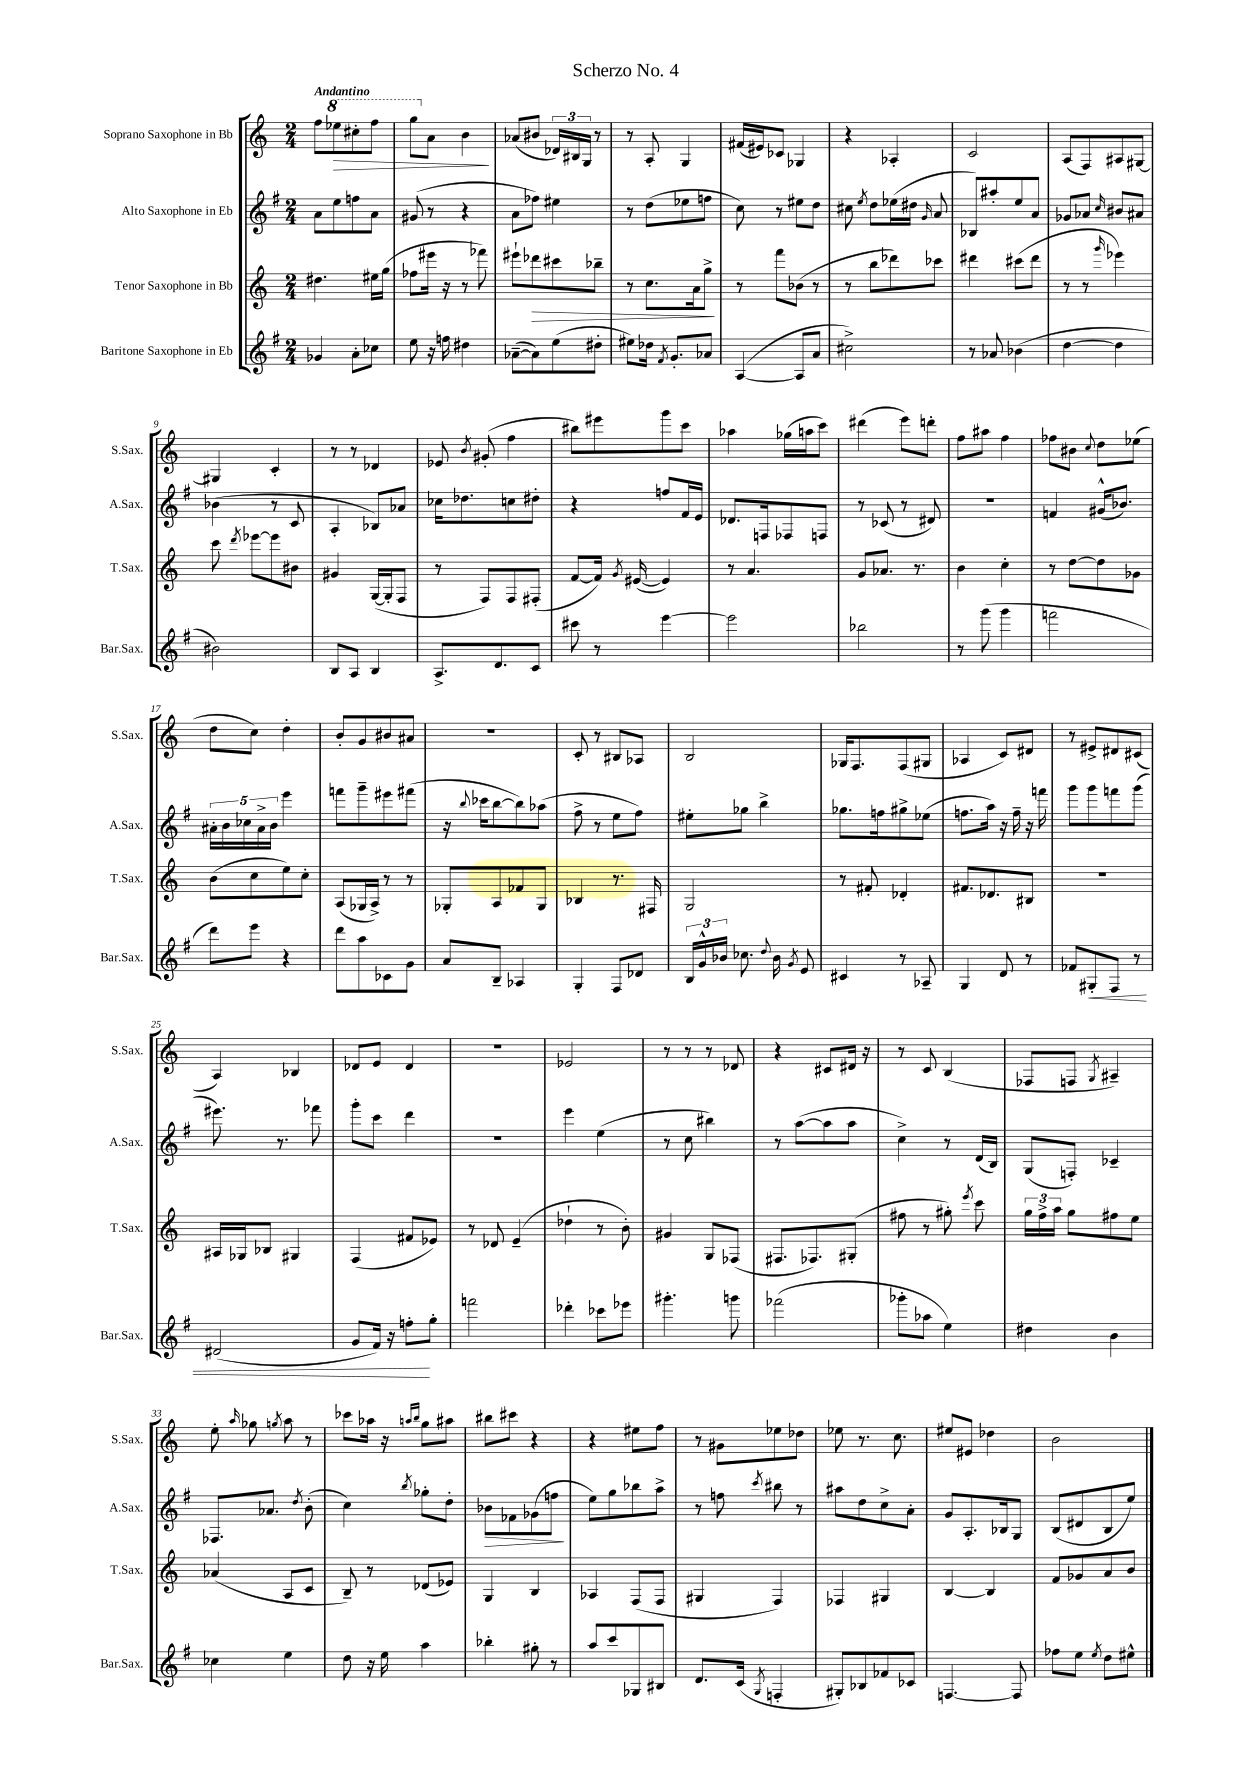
\header { title = "Scherzo No. 4" }
<<
\new StaffGroup <<
\new Staff = "s0" \with { instrumentName = "Soprano Saxophone in Bb" shortInstrumentName = "S.Sax." } {
    \clef treble \key c \major \numericTimeSignature \time 2/4 \tempo "Andantino"
    \autoBeamOff f''8[ \ottava #1 ees'''8\> cis'''8-. f'''8] |
    g'''8[ \ottava #0 a'8] b'4\! |
    aes'8[( bis'8] \tuplet 3/2 { des'16[) bis16 g16] } r8 |
    r8 a8-. g4 |
    fis'16[( eis'16) ces'8] ges4 |
    r4 aes4-. |
    c'2 |
    a8[( f8) ais8 gis8]~ |
    gis4 c'4-. |
    r8 r8 des'4 |
    ees'8 \acciaccatura { b'8 } gis'8-.( f''4 |
    bis''8[) eis'''8 g'''8 c'''8] |
    aes''4 ges''16[( a''16 c'''8]) |
    dis'''4( e'''8[) d'''8]-. |
    f''8[ ais''8] f''4 |
    fes''8[ bis'8] \appoggiatura { c''8 } d''8[ ees''8]( |
    d''8[ c''8]) d''4-. |
    b'8[-. g'8 bis'8 ais'8] |
    R2 |
    c'8-. r8 bis8[ aes8] |
    b2 |
    ges16[ f8. f8( gis8] |
    aes4 c'8[) dis'8] |
    r8 eis'8[-> dis'8 cis'8]( |
    a4) bes4 |
    des'8[ e'8] des'4 |
    R2 |
    ees'2 |
    r8 r8 r8 des'8 |
    r4 cis'8[ dis'16] r16 |
    r8 c'8 b4( |
    fes8[ f8] \acciaccatura { g8 } ais4--) |
    e''8-. \grace { a''16 } ges''8 \acciaccatura { g''8 } a''8 r8 |
    ces'''8[ aes''16] r16 \grace { a''16[ b''16] } g''8[ ais''8] |
    bis''8[ cis'''8] r4 |
    r4 eis''8[ f''8] |
    r8 gis'8[ ees''8 des''8] |
    ees''8 r8. c''8. |
    eis''8[ eis'8] des''4 |
    b'2 \bar "|." |
}
\new Staff = "s1" \with { instrumentName = "Alto Saxophone in Eb" shortInstrumentName = "A.Sax." } {
    \clef treble \key g \major \numericTimeSignature \time 2/4
    \autoBeamOff a'8[ e''8 f''8 a'8] |
    gis'8( r8 r4 |
    a'8[ fes''8]) eis''4 |
    r8 d''8[( ees''8 f''8] |
    c''8) r8 eis''8[ d''8] |
    cis''8 \acciaccatura { e''8 } d''8[ ees''16( dis''16] \grace { g'16 } a'8 |
    bes8[) ais''8-. e''8 a'8] |
    ges'8[ aes'8] \grace { c''16 } bis'8[ ais'8] |
    bes'4( r8 c'8 |
    a4-. bes8[) aes'8] |
    ces''16[ des''8. c''8 dis''8]-. |
    r4 f''8[ fis'16 e'16] |
    des'8.[ f16 fes8 f8] |
    r8 ces'8( r8 dis'8) |
    r2 |
    f'4 gis'16[-^( bes'8.]) |
    \tuplet 5/4 { ais'16[-. b'16 ces''16 ais'16-> b'16] } e'''4 |
    f'''8[ g'''8-- eis'''8 fis'''8]( |
    r16 \appoggiatura { b''8 } ces'''16[ b''8~ b''8) aes''8]( |
    fis''8-> r8 e''8[ fis''8]) |
    eis''8[-. ges''8] b''4-> |
    ges''8.[ f''16 gis''8-> ees''8]( |
    f''8.[ a''16]) r16 f''16-- r16 f'''16 |
    g'''8[ g'''8 f'''8 g'''8]( |
    eis'''8.) r8. fes'''8 |
    g'''8[-. c'''8] d'''4 |
    R2 |
    e'''4 e''4( |
    r8 c''8 bis''4) |
    r8 a''8[~( a''8 a''8] |
    c''4->) r8 d'16[( b16]) |
    g8[( f8]-.) ces'4-- |
    fes8.[ aes'8.] \acciaccatura { d''8 } b'8-.( |
    c''4) \acciaccatura { b''8 } ges''8[-. d''8]-. |
    bes'8[\> fes'8 ges'8( f''8]\! |
    e''8[) g''8 bes''8 a''8]-> |
    r8 f''8 \acciaccatura { c'''8 } bis''8 r8 |
    ais''8[ d''8 c''8-> a'8]-. |
    g'8[ a8.-. bes16 g8] |
    b8[( dis'8 b8 e''8]) \bar "|." |
}
\new Staff = "s2" \with { instrumentName = "Tenor Saxophone in Bb" shortInstrumentName = "T.Sax." } {
    \clef treble \key c \major \numericTimeSignature \time 2/4
    \autoBeamOff dis''4. eis''16[ g''16]( |
    fes''8[ eis'''16] r16 r8 fes'''8) |
    eis'''8[-! des'''8\> cis'''8 bes''8]-- |
    r8 c''8.[ a'16 g''8]->\! |
    r8 f'''8[ bes'8]( r8 |
    r8 b''8[ des'''8) ces'''8] |
    dis'''4 cis'''8[( dis'''8] |
    r8 r8 \grace { g'''16 } ees'''4) |
    c'''8 \acciaccatura { d'''8 } ees'''8[~ ees'''8 bis'8] |
    gis'4 g16[~( g16-. f8] |
    r8 f8[) f8 fis8]-.( |
    f'8[~ f'16]) \acciaccatura { g'8 } eis'16~( eis'4) |
    r8 a'4. |
    g'8[ aes'8.] r8. |
    b'4 c''4-. |
    r8 d''8[~ d''8 ges'8] |
    b'8[( c''8 e''8) c''8]-. |
    a8[( ges16 a16]->) r8 r8 |
    ges8[-. a8 fes'8 ges8] |
    bes4 r8. fis16 |
    g2 |
    r8 fis'8-. des'4-. |
    fis'8.[ des'8. bis8] |
    r2 |
    ais16[ ges16 bes8] gis4 |
    f4( fis'8[ ees'8]) |
    r8 des'8 e'4--( |
    des''4-! r8 b'8-.) |
    gis'4 g8[ fes8]( |
    fis8.[ fes8.) gis8]-.( |
    fis''8 r8 gis''8-.) \acciaccatura { e'''8 } c'''8 |
    \tuplet 3/2 { g''16[ f''16-> a''16] } g''8[ fis''8 e''8] |
    aes'4( a8[ c'8] |
    b8--) r8 des'8[( ees'8]) |
    g4 b4 |
    aes4 f8[( f8] |
    gis4 f4) |
    fes4 gis4 |
    b4~ b4 |
    f'8[ ges'8 a'8 b'8] \bar "|." |
}
\new Staff = "s3" \with { instrumentName = "Baritone Saxophone in Eb" shortInstrumentName = "Bar.Sax." } {
    \clef treble \key g \major \numericTimeSignature \time 2/4
    \autoBeamOff ges'4 a'8[-. ces''8] |
    e''8 r16 f''16 dis''4 |
    aes'8[~--( aes'8) e''8( dis''8]-. |
    eis''8[) des''16] \acciaccatura { fis'8 } g'8.[-. aes'8] |
    a4~( a8[ a'8] |
    cis''2->) |
    r8 aes'8 bes'4( |
    d''4~ d''4 |
    bis'2) |
    b8[ a8] b4 |
    a8.[-> d'8. c'8] |
    cis'''8 r8 e'''4~ |
    e'''2 |
    bes''2 |
    r8 g'''8( g'''4 |
    f'''2 |
    d'''8[) e'''8] r4 |
    d'''8[ a''8 ces'8 g'8] |
    a'8[ b8]-- aes4 |
    g4-. fis8[ des'8] |
    \tuplet 3/2 { b16[ g'16-^ bes'16] } ces''8. \appoggiatura { d''8 } bes'16 \acciaccatura { g'8 } e'8 |
    cis'4 r8 aes8-- |
    g4 d'8 r8 |
    fes'8[ gis8-.\< fis8] r8 |
    dis'2( |
    g'8[ fis'16]) r16 f''8[-.\! g''8]-. |
    f'''2 |
    des'''4-. ces'''8[ ees'''8] |
    gis'''4.-. g'''8 |
    fes'''2( |
    ges'''8[-. aes''8] e''4) |
    dis''4 b'4 |
    ces''4 e''4 |
    d''8 r16 e''16 a''4 |
    bes''4-. gis''8-. r8 |
    a''8[ c'''8 ges8 bis8] |
    d'8.[ c'16]( \acciaccatura { g8 } f4-. |
    gis8[-.) bes8 fes'8 ces'8] |
    f4.~ f8 |
    fes''8[ e''8] \acciaccatura { e''8 } d''8[ eis''8]-^ \bar "|." |
}
>>
>>
